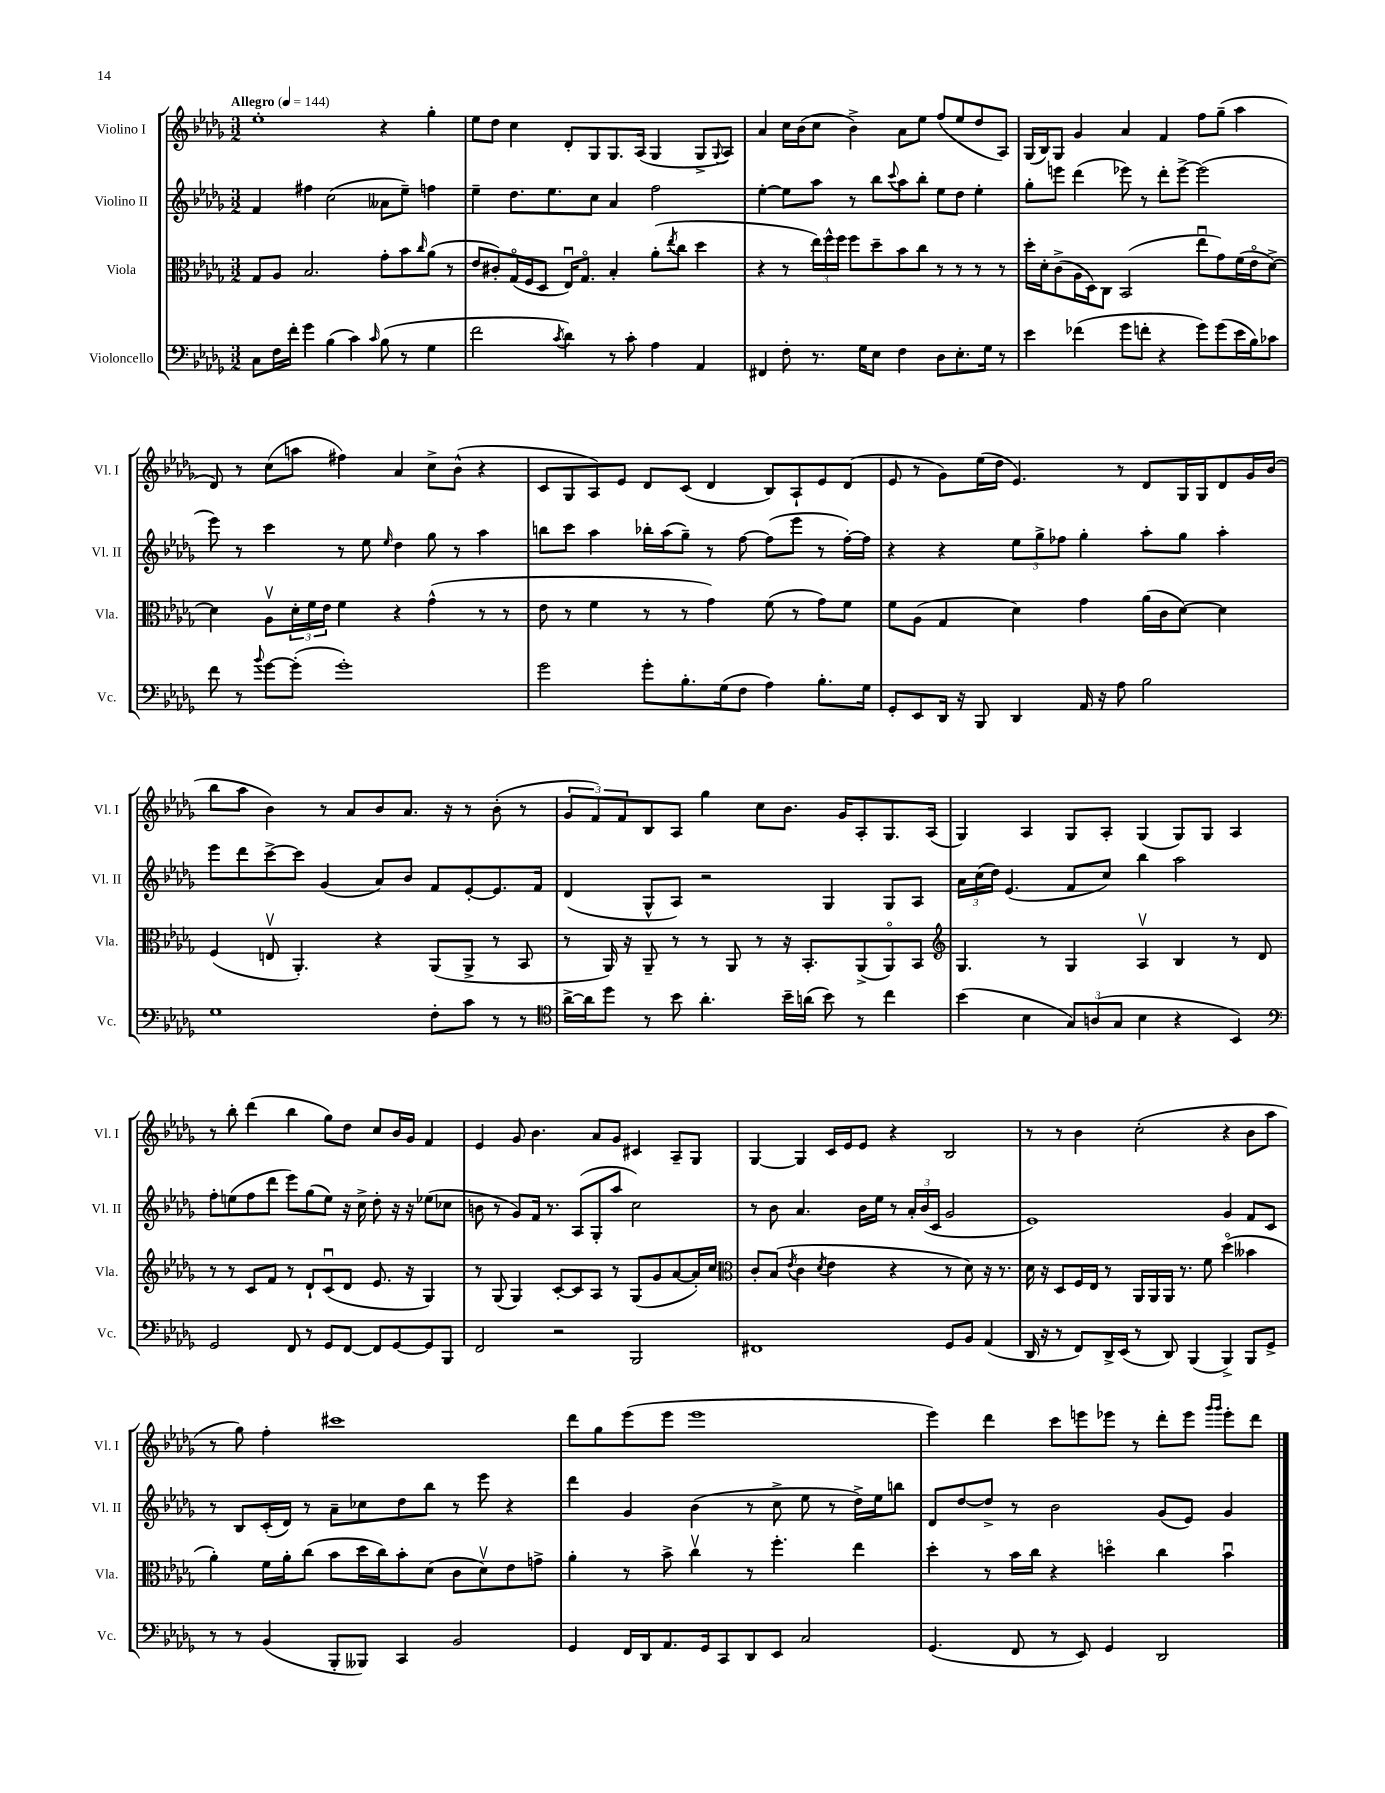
<<
\new StaffGroup <<
\new Staff = "s0" \with { instrumentName = "Violino I" shortInstrumentName = "Vl. I" } {
    \clef treble \key des \major \numericTimeSignature \time 3/2 \tempo "Allegro" 4 = 144
    ees''1-. r4 ges''4-. |
    ees''8 des''8 c''4 des'8-. ges8 ges8. aes16( ges4 ges8-> \appoggiatura { ges8 } aes8) |
    aes'4 c''16 bes'16( c''8 bes'4->) aes'8 ees''8 f''8( ees''8 des''8 aes8) |
    ges16( bes16) ges8 ges'4 aes'4 f'4 f''8 ges''8--( aes''4 |
    des'8) r8 c''8( a''8 fis''4) aes'4 c''8-> bes'8-^( r4 |
    c'8 ges8 aes8) ees'8 des'8 c'8( des'4 bes8) aes8-! ees'8 des'8( |
    ees'8 r8 ges'8) ees''16( des''16 ees'4.) r8 des'8 ges16 ges16 des'8 ges'16 bes'16( |
    bes''8 aes''8 bes'4) r8 aes'8 bes'8 aes'8. r16 r8 bes'8-.( r8 |
    \tuplet 3/2 { ges'8 f'8) f'8 } bes8 aes8 ges''4 c''8 bes'8. ges'16 aes8-. ges8. aes16( |
    ges4) aes4 ges8 aes8-. ges4( ges8) ges8 aes4 |
    r8 bes''8-. des'''4( bes''4 ges''8) des''8 c''8 bes'16 ges'16 f'4 |
    ees'4 ges'8 bes'4. aes'8 ges'8 cis'4 aes8-- ges8 |
    ges4~ ges4 c'16 ees'16 ees'8 r4 bes2 |
    r8 r8 bes'4 c''2-.( r4 bes'8 aes''8 |
    r8 ges''8) f''4-. cis'''1 |
    des'''8 ges''8 ees'''8( ees'''8 ees'''1 |
    ees'''4) des'''4 c'''8 e'''8 ees'''8 r8 des'''8-. ees'''8 \grace { ges'''16 ges'''16 } ees'''8-. des'''8 \bar "|." |
}
\new Staff = "s1" \with { instrumentName = "Violino II" shortInstrumentName = "Vl. II" } {
    \clef treble \key des \major \numericTimeSignature \time 3/2
    f'4 fis''4 c''2( aeses'8 ees''8--) f''4 |
    ees''4-- des''8. ees''8. c''8 aes'4 f''2 |
    ees''4~-. ees''8 aes''8 r8 bes''8 \appoggiatura { c'''8 } aes''8 bes''8-. ees''8 des''8 ees''4-. |
    ges''8-. e'''8 des'''4( ees'''8) r8 des'''8-. ees'''8~-> ees'''2( |
    ees'''8) r8 c'''4 r8 ees''8 \grace { ees''16 } des''4 ges''8 r8 aes''4 |
    b''8 c'''8 aes''4 bes''16-. aes''16( ges''8--) r8 f''8~ f''8( ees'''8 r8 f''16~-.) f''16 |
    r4 r4 \tuplet 3/2 { ees''8 ges''8-> fes''8 } ges''4-. aes''8-. ges''8 aes''4-. |
    ees'''8 des'''8 c'''8~-> c'''8 ges'4( aes'8) bes'8 f'8 ees'8~-. ees'8. f'16 |
    des'4( ges8-^ aes8) r2 ges4 ges8 aes8 |
    \tuplet 3/2 { aes'16 c''16( des''16) } ees'4.( f'8 c''8) bes''4 aes''2 |
    f''8-. e''8( f''8 des'''8 ees'''8) ges''8( e''8) r16 c''16-> des''8-. r16 r16 ees''8( ces''8 |
    b'8 r8 ges'8) f'16 r8. aes8( ges8-. aes''8 c''2) |
    r8 bes'8 aes'4. bes'16 ees''16 r8 \tuplet 3/2 { aes'16-. bes'16( c'16 } ges'2 |
    ees'1) ges'4 f'8 c'8 |
    r8 bes8 c'16-.( des'16) r8 aes'8-- ces''8 des''8 bes''8 r8 ees'''8 r4 |
    des'''4 ges'4 bes'4( r8 c''8-> ees''8 r8 des''16->) ees''16 b''8 |
    des'8 des''8~ des''8-> r8 bes'2 ges'8( ees'8) ges'4 \bar "|." |
}
\new Staff = "s2" \with { instrumentName = "Viola" shortInstrumentName = "Vla." } {
    \clef alto \key des \major \numericTimeSignature \time 3/2
    ges8 aes8 bes2. ges'8-. bes'8 \grace { c''16 } aes'8( r8 |
    ees'8 cis'8-.) ges16\flageolet( f16 des8 ees16\downbow) ges8.\flageolet bes4-. aes'8-.( \acciaccatura { ees''8 } c''8 des''4 |
    r4 r8 \tuplet 3/2 { ees''16) f''16-^ f''16 } f''8 des''8-- bes'8 c''8 r8 r8 r8 r8 |
    des''16-. des'16-. c'8->( aes16 des16) c8 bes,2( ees''8\downbow ges'8) f'16( ees'16\flageolet des'8~->) |
    des'4 aes8\upbow \tuplet 3/2 { des'16-. f'16 ees'16 } f'4 r4 ges'4-^( r8 r8 |
    ees'8 r8 f'4 r8 r8 ges'4) f'8( r8 ges'8) f'8 |
    f'8 aes8( ges4 des'4) ges'4 aes'16( c'16 des'8~) des'4 |
    f4( e8\upbow aes,4.-.) r4 aes,8( aes,8-> r8 bes,8 |
    r8 aes,16) r16 aes,8-- r8 r8 aes,8 r8 r16 bes,8.-. aes,8->( aes,8\flageolet) bes,8 |
    \clef treble ges4. r8 ges4 aes4\upbow bes4 r8 des'8 |
    r8 r8 c'8 f'8 r8 des'8-! c'8\downbow( des'8 ees'8. r16 ges4) |
    r8 ges8( ges4) c'8~-. c'8 aes8 r8 ges8( ges'8 aes'8~ aes'16-.) c''16 |
    \clef alto c'8-. bes8( \acciaccatura { ees'8 } c'4 \acciaccatura { des'8 } ees'4 r4 r8 des'8) r16 r8. |
    des'16 r16 des8 f16 ees16 r8 aes,16 aes,16 aes,16 r8. f'8 des''4\flageolet( beses'4 |
    aes'4-.) f'16 aes'16-. c''8( bes'8 des''16 c''16) bes'8-. des'8( c'8 des'8\upbow) ees'8 g'8-> |
    aes'4-. r8 bes'8-> c''4\upbow r8 f''4.-. ees''4 |
    des''4-. r8 bes'16 c''16 r4 d''4\flageolet c''4 bes'4\downbow \bar "|." |
}
\new Staff = "s3" \with { instrumentName = "Violoncello" shortInstrumentName = "Vc." } {
    \clef bass \key des \major \numericTimeSignature \time 3/2
    c8 f16 f'16-. ges'4 bes4( c'4) \grace { c'16 } bes8( r8 ges4 |
    f'2 \acciaccatura { c'8 } des'4) r8 c'8-. aes4 aes,4 |
    fis,4 f8-. r8. ges16 ees8 f4 des8 ees8.-. ges16 r8 |
    ees'4 fes'4( ges'8 f'8-. r4 ges'8) ges'8( ees'16 bes16) ces'8 |
    f'8 r8 \appoggiatura { bes'8 } ges'8~ ges'8-.( ges'1-.) |
    ges'2 ges'8-. bes8.-. ges16( f8 aes4) bes8.-. ges16 |
    ges,8-. ees,8 des,16 r16 bes,,8 des,4 aes,16 r16 aes8 bes2 |
    ges1 f8-. c'8 r8 r8 |
    \clef tenor aes'16~-> aes'16 des''8 r8 bes'8 aes'4.-. bes'16-- a'16( bes'8) r8 c''4 |
    bes'4( bes4 \tuplet 3/2 { ges8) a8( ges8 } bes4 r4 bes,4) |
    \clef bass ges,2 f,8 r8 ges,8 f,8~ f,8 ges,8~ ges,8 bes,,8 |
    f,2 r2 bes,,2 |
    fis,1 ges,8 bes,8 aes,4( |
    des,16 r16 r8 f,8) des,16-> ees,16( r8 des,8) bes,,4( bes,,4->) bes,,8 ges,8-> |
    r8 r8 bes,4( bes,,8-. beses,,8) c,4 bes,2 |
    ges,4 f,16 des,16 aes,8. ges,16 c,8 des,8 ees,8 c2 |
    ges,4.( f,8 r8 ees,8) ges,4 des,2 \bar "|." |
}
>>
>>
\layout { \context { \Score \remove "Bar_number_engraver" } }
